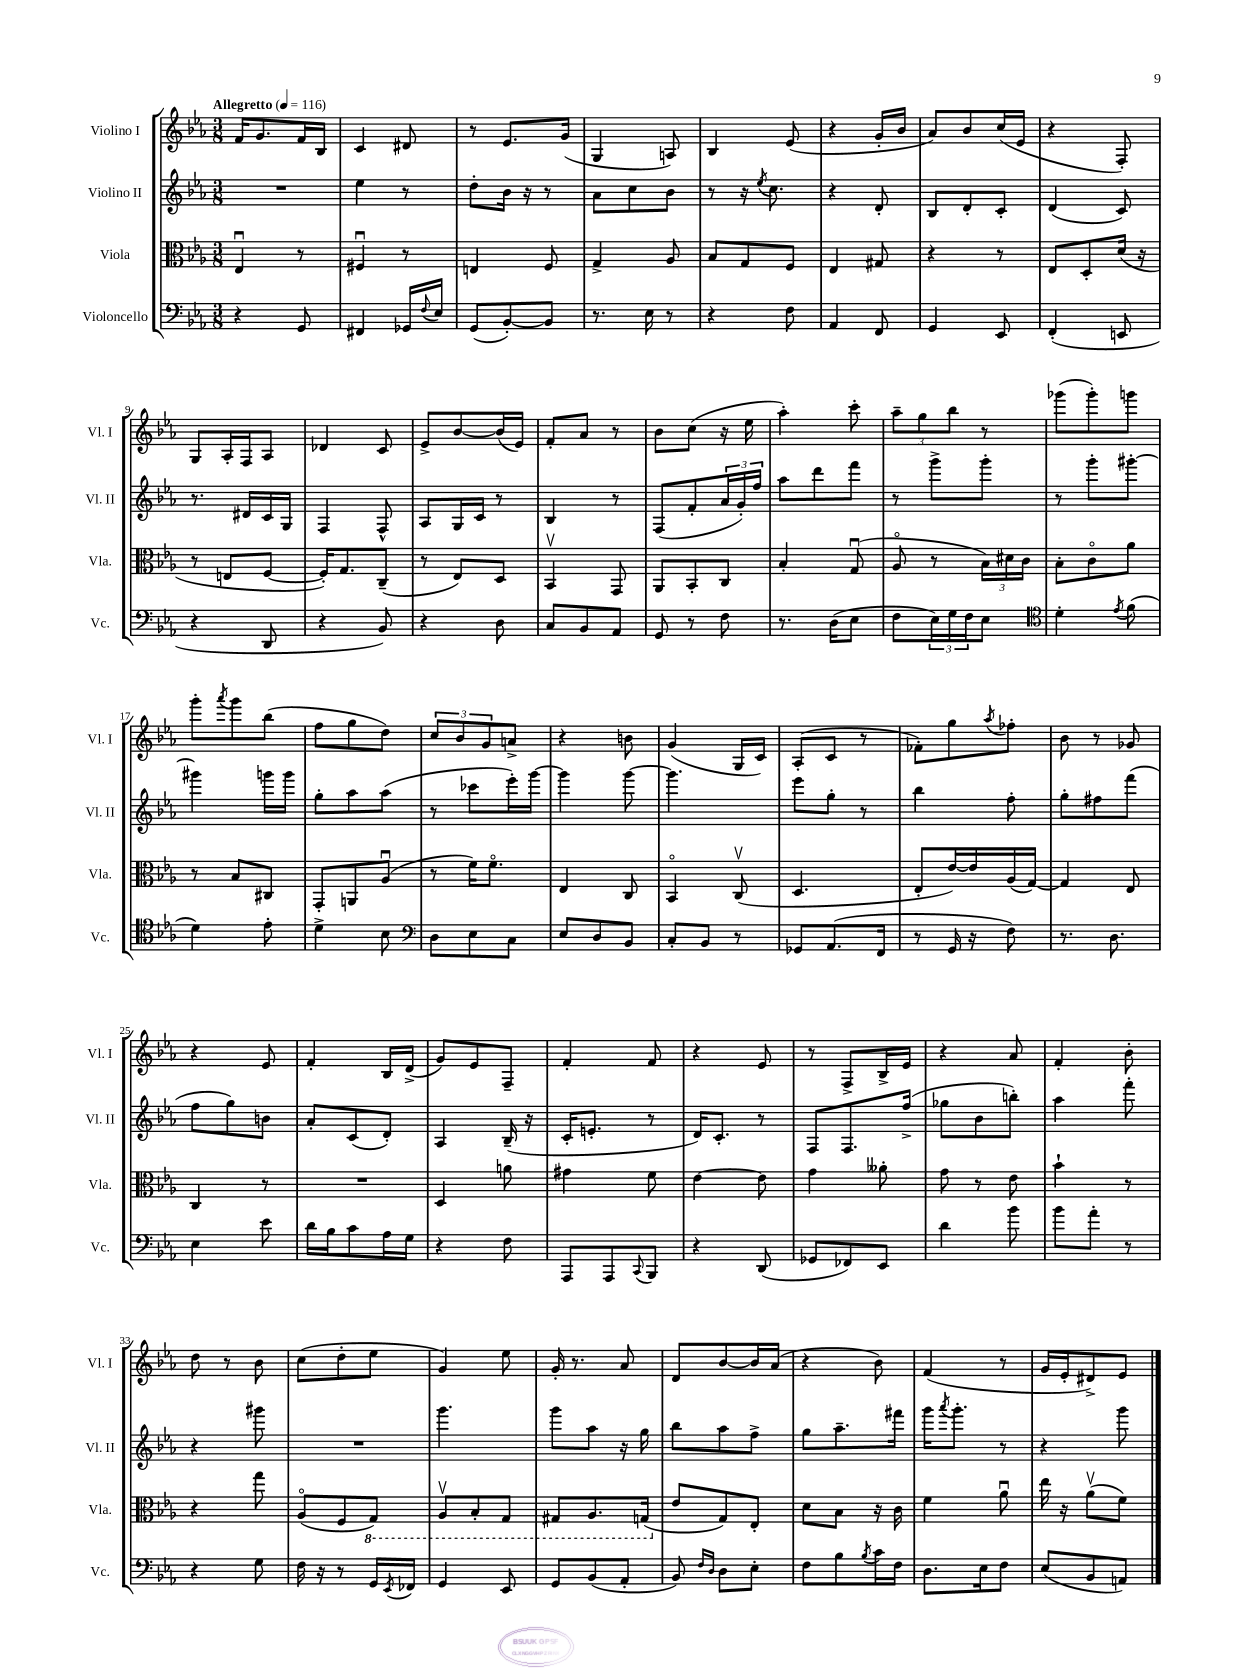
<<
\new StaffGroup <<
\new Staff = "s0" \with { instrumentName = "Violino I" shortInstrumentName = "Vl. I" } {
    \clef treble \key ees \major \numericTimeSignature \time 3/8 \tempo "Allegretto" 4 = 116
    f'16 g'8. f'16 bes16 |
    c'4 dis'8 |
    r8 ees'8. g'16( |
    g4 a8) |
    bes4 ees'8( |
    r4 g'16-. bes'16 |
    aes'8) bes'8 c''16( ees'16 |
    r4 f8-.) |
    g8 aes16-. f16 aes8 |
    des'4 c'8 |
    ees'8-> bes'8~ bes'16( ees'16) |
    f'8-. aes'8 r8 |
    bes'8 c''8( r16 ees''16 |
    aes''4-.) c'''8-. |
    \tuplet 3/2 { aes''8-- g''8 bes''8 } r8 |
    ges'''8( ges'''8-.) g'''8 |
    g'''8-. \acciaccatura { aes'''8 } g'''8 bes''8( |
    f''8 g''8 d''8) |
    \tuplet 3/2 { c''8 bes'8 g'8 } a'8-> |
    r4 b'8 |
    g'4( g16 c'16) |
    aes8-.( c'8 r8 |
    fes'8-.) g''8 \acciaccatura { aes''8 } fes''8-. |
    bes'8 r8 ges'8 |
    r4 ees'8 |
    f'4-. bes16 d'16->( |
    g'8) ees'8 f8-- |
    f'4-. f'8 |
    r4 ees'8 |
    r8 f8-> bes16-> ees'16 |
    r4 aes'8 |
    f'4-. bes'8-. |
    d''8 r8 bes'8 |
    c''8( d''8-. ees''8 |
    g'4) ees''8 |
    g'16-. r8. aes'8 |
    d'8 bes'8~ bes'16 aes'16( |
    r4 bes'8) |
    f'4( r8 |
    g'16 ees'16-. dis'8->) ees'8 \bar "|." |
}
\new Staff = "s1" \with { instrumentName = "Violino II" shortInstrumentName = "Vl. II" } {
    \clef treble \key ees \major \numericTimeSignature \time 3/8
    R4. |
    ees''4 r8 |
    d''8-. bes'16 r16 r8 |
    aes'8 c''8 bes'8 |
    r8 r16 \acciaccatura { ees''8 } c''8. |
    r4 d'8-. |
    bes8 d'8-. c'8-. |
    d'4( c'8) |
    r8. dis'16 c'16 g16 |
    f4 f8-^ |
    aes8 g16 c'16 r8 |
    bes4 r8 |
    f8( f'8-. \tuplet 3/2 { aes'16 g'16-.) f''16 } |
    aes''8 d'''8 f'''8 |
    r8 g'''8-> g'''8-. |
    r8 g'''8-. gis'''8~-. |
    gis'''4 g'''16 g'''16 |
    g''8-. aes''8 aes''8( |
    r8 ces'''8 ees'''16-.) g'''16~ |
    g'''4 g'''8~ |
    g'''4. |
    ees'''8 g''8-. r8 |
    bes''4 f''8-. |
    g''8-. fis''8 f'''8( |
    f''8 g''8) b'8 |
    aes'8-. c'8( d'8-.) |
    aes4 bes16--( r16 |
    c'16-. e'8.-. r8 |
    d'16) c'8.-. r8 |
    f8 f8. f''16->( |
    ges''8 bes'8 b''8-.) |
    aes''4 f'''8-. |
    r4 gis'''8 |
    R4. |
    g'''4. |
    g'''8 aes''8 r16 g''16 |
    bes''8 aes''8 f''8-> |
    g''8 aes''8.-- fis'''16 |
    g'''16 \acciaccatura { aes'''8 } g'''8.-. r8 |
    r4 g'''8 \bar "|." |
}
\new Staff = "s2" \with { instrumentName = "Viola" shortInstrumentName = "Vla." } {
    \clef alto \key ees \major \numericTimeSignature \time 3/8
    ees4\downbow r8 |
    fis4\downbow r8 |
    e4 f8 |
    g4-> aes8 |
    bes8 g8 f8 |
    ees4 gis8 |
    r4 r8 |
    ees8 d8-. d'16( r16 |
    r8 e8 f8~ |
    f16-.) g8. c8--( |
    r8 ees8) d8 |
    bes,4\upbow g,8 |
    aes,8 bes,8-. c8 |
    bes4-. g8\downbow( |
    aes8\flageolet r8 \tuplet 3/2 { bes16) dis'16 c'16 } |
    bes8-. c'8\flageolet aes'8 |
    r8 bes8 cis8 |
    g,8-. a,8 aes8\downbow( |
    r8 f'16) f'8.\flageolet |
    ees4 c8 |
    bes,4\flageolet c8\upbow( |
    d4. |
    ees8-. ees'16~) ees'16 aes16( g16~) |
    g4 ees8 |
    c4 r8 |
    R4. |
    d4 a'8 |
    gis'4 f'8 |
    ees'4~ ees'8 |
    g'4 aeses'8-. |
    g'8 r8 ees'8 |
    bes'4-! r8 |
    r4 g''8 |
    aes8\flageolet( f8 \ottava #-1 g,8) |
    aes,8\upbow bes,8-. g,8 |
    gis,8 aes,8. g,16( \ottava #0 |
    ees'8 g8) ees8-. |
    d'8 bes8 r16 c'16 |
    f'4 aes'8\downbow |
    ees''16 r16 aes'8\upbow( f'8) \bar "|." |
}
\new Staff = "s3" \with { instrumentName = "Violoncello" shortInstrumentName = "Vc." } {
    \clef bass \key ees \major \numericTimeSignature \time 3/8
    r4 g,8 |
    fis,4 ges,16 \appoggiatura { f8 } ees16 |
    g,8( bes,8~-.) bes,8 |
    r8. ees16 r8 |
    r4 f8 |
    aes,4 f,8 |
    g,4 ees,8 |
    f,4-.( e,8 |
    r4 d,8 |
    r4 bes,8) |
    r4 d8 |
    c8 bes,8 aes,8 |
    g,8 r8 f8 |
    r8. d16( ees8 |
    f8 \tuplet 3/2 { ees16) g16 f16 } ees8 |
    \clef tenor d'4-. \acciaccatura { ees'8 } f'8( |
    d'4) ees'8-. |
    d'4-> bes8 |
    \clef bass d8 ees8 c8 |
    ees8 d8 bes,8 |
    c8-. bes,8 r8 |
    ges,8 aes,8.( f,16 |
    r8 g,16 r16 f8) |
    r8. d8. |
    ees4 ees'8 |
    d'16 bes16 c'8 aes16 g16 |
    r4 f8 |
    aes,,8 aes,,8 \appoggiatura { c,8 } bes,,8 |
    r4 d,8( |
    ges,8 fes,8) ees,8 |
    d'4 bes'8 |
    bes'8 aes'8-. r8 |
    r4 g8 |
    f16 r16 r8 g,16 \acciaccatura { ees,8 } fes,16 |
    g,4 ees,8 |
    g,8 bes,8( aes,8-. |
    bes,8) \grace { f16 d16 } d8 ees8-. |
    f8 bes8 \acciaccatura { bes8 } c'16 f16 |
    d8. ees16 f8 |
    ees8( bes,8 a,8) \bar "|." |
}
>>
>>
